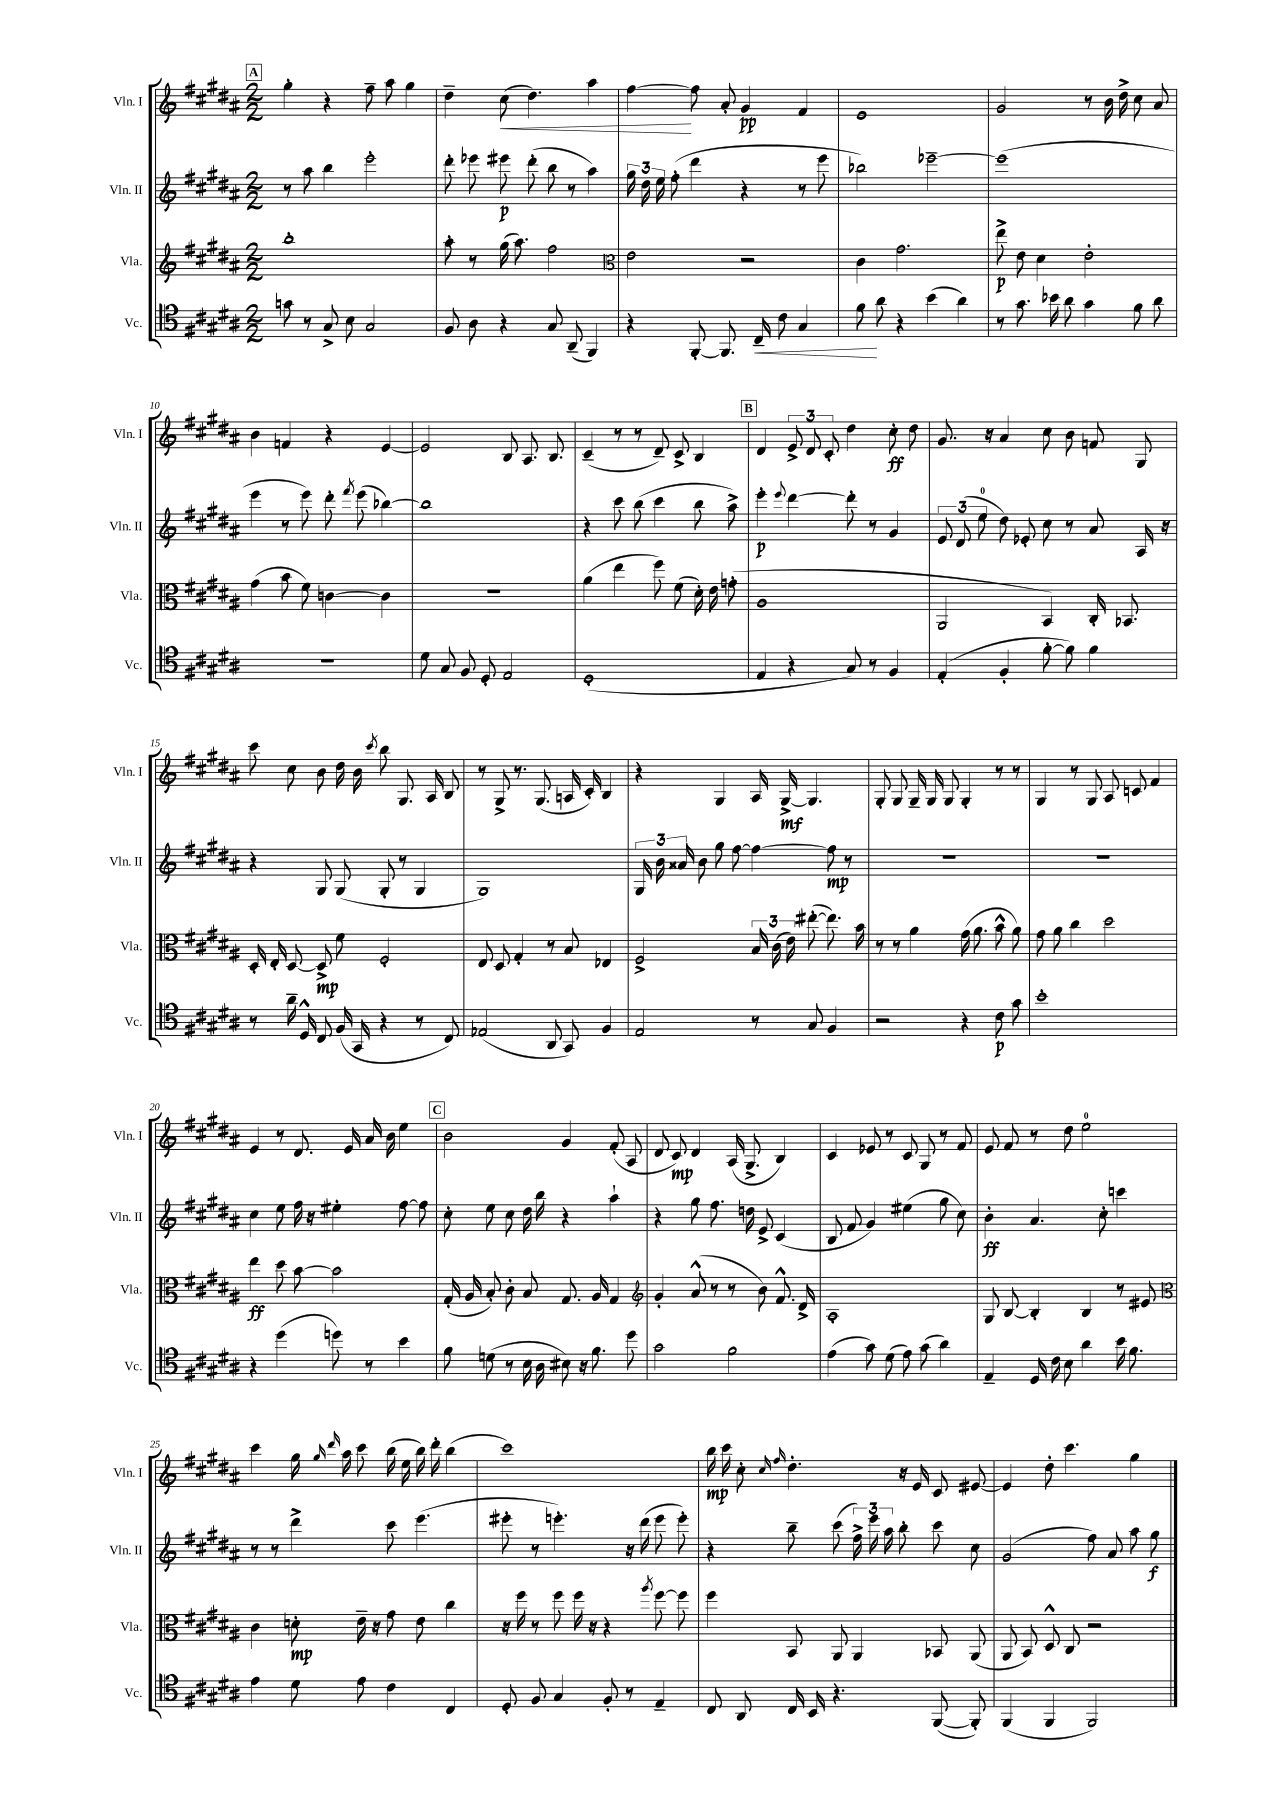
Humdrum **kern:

**kern	**dynam	**kern	**dynam	**kern	**dynam	**kern	**dynam
*part4	*part4	*part3	*part3	*part2	*part2	*part1	*part1
*staff4	*staff4	*staff3	*staff3	*staff2	*staff2	*staff1	*staff1
*I"Vc.	*	*I"Vla.	*	*I"Vln. II	*	*I"Vln. I	*
*I'Vc.	*	*I'Vla.	*	*I'Vln. II	*	*I'Vln. I	*
*clefC4	*	*clefG2	*	*clefG2	*	*clefG2	*
*k[f#c#g#d#a#]	*	*k[f#c#g#d#a#]	*	*k[f#c#g#d#a#]	*	*k[f#c#g#d#a#]	*
*M2/2	*	*M2/2	*	*M2/2	*	*M2/2	*
!!LO:REH:place=s1:t=A
=5	=5	=5	=5	=5	=5	=5	=5
8gn\	.	1bb'	.	8r	.	4gg#'\	.
8r	.	.	.	8aa#\	.	.	.
8G#^/	.	.	.	4bb\	.	4r	.
8B\	.	.	.	.	.	.	.
2G#/	.	.	.	2eee'\	.	8ff#~\	.
.	.	.	.	.	.	8aa#\	.
.	.	.	.	.	.	4gg#\	.
=6	=6	=6	=6	=6	=6	=6	=6
8F#/	.	8aa#'\	.	8ddd#'\	.	4dd#~\	.
8A#\	.	8r	.	8eee-X\	.	.	.
!	!	!	!	!	!	!	!LO:HP:b
4r	.	(16gg#\	.	8eee#X\	p	(8cc#\	<
.	.	8.aa#\)	.	.	.	.	.
.	.	.	.	(8ddd#'\	.	4.dd#\)	.
8G#/	.	2ff#\	.	8bb\	.	.	.
(8AA#~/	.	.	.	8r	.	.	.
4FF#/)	.	.	.	4aa#\)	.	4aa#\	.
=7	=7	=7	=7	=7	=7	=7	=7
*	*	*clefC3	*	*	*	*	*
4r	.	2e\	.	24gg#\	.	[4ff#\	.
.	.	.	.	24dd#\	.	.	.
.	.	.	.	24ee\	.	.	.
.	.	.	.	(8ff#'\	.	.	.
[8FF#'/	.	.	.	4ddd#\	.	8ff#\]	[
8.FF#/]	.	.	.	.	.	8a#'/	.
.	.	2r	.	4r	.	4g#/	pp
!	!LO:HP:b	!	!	!	!	!	!
16C#~/	<	.	.	.	.	.	.
8c#\	.	.	.	.	.	.	.
4G#/	.	.	.	8r	.	4f#/	.
.	.	.	.	8eee\	.	.	.
=8	=8	=8	=8	=8	=8	=8	=8
8f#\	.	4c#\	.	2bb-X\)	.	1e	.
8a#\	[	.	.	.	.	.	.
4r	.	2.g#\	.	.	.	.	.
(4b\	.	.	.	[2eee-X~\	.	.	.
4a#\)	.	.	.	.	.	.	.
=9	=9	=9	=9	=9	=9	=9	=9
8r	.	8ee^\	p	(1eee-]	.	2g#/	.
8.g#\	.	8e\	.	.	.	.	.
.	.	4d#\	.	.	.	.	.
16b-X\	.	.	.	.	.	.	.
8a#\	.	.	.	.	.	.	.
4g#\	.	2e'\	.	.	.	8r	.
.	.	.	.	.	.	16b\	.
.	.	.	.	.	.	16dd#^\	.
8f#\	.	.	.	.	.	8cc#\	.
8a#\	.	.	.	.	.	8a#/	.
!!LO:LB:g=z
=10	=10	=10	=10	=10	=10	=10	=10
1r	.	(4g#\	.	4eee\	.	4b\	.
.	.	8b\	.	8r	.	4fn/	.
.	.	8f#\)	.	8eee\)	.	.	.
.	.	[4cn\	.	8ddd#'\	.	4r	.
.	.	.	.	8qfff#/	.	.	.
.	.	.	.	(8eee\	.	.	.
.	.	4c\]	.	[4bb-X\)	.	[4e/	.
=11	=11	=11	=11	=11	=11	=11	=11
8d#\	.	1r	.	1bb-]	.	2e/]	.
8G#/	.	.	.	.	.	.	.
8F#/	.	.	.	.	.	.	.
8D#'/	.	.	.	.	.	.	.
2E/	.	.	.	.	.	8B/	.
.	.	.	.	.	.	8.A#/	.
.	.	.	.	.	.	8.B/	.
=12	=12	=12	=12	=12	=12	=12	=12
(1D#'	.	(4a#\	.	4r	.	(4c#~/	.
.	.	4ee\	.	8ccc#\	.	8r	.
.	.	.	.	(8bb\	.	8r	.
.	.	8ff#\)	.	4ccc#\	.	8d#~/)	.
.	.	(8f#\	.	.	.	8c#^/	.
.	.	16d#'\)	.	8bb\	.	4B/	.
.	.	16e\	.	.	.	.	.
.	.	(8gn'\	.	8aa#^\)	.	.	.
!!LO:REH:place=s1:t=B
=13	=13	=13	=13	=13	=13	=13	=13
4E/	.	1A#	.	4eee'\	p	4d#/	.
.	.	.	.	8qqeee/	.	.	.
4r	.	.	.	[4ddd#\	.	12e^/	.
.	.	.	.	.	.	12d#/	.
.	.	.	.	.	.	12c#'/	.
8G#/)	.	.	.	8ddd#'\]	.	4dd#\	.
8r	.	.	.	8r	.	.	.
4F#/	.	.	.	4g#/	.	8cc#'\	ff
.	.	.	.	.	.	8dd#\	.
=14	=14	=14	=14	=14	=14	=14	=14
(4E'/	.	2AA#/	.	12e/	.	8.g#/	.
.	.	.	.	(12d#/	.	.	.
.	.	.	.	12ee\	.	.	.
.	.	.	.	.	.	16r	.
4F#'/	.	.	.	8dd#\)	.	4a#/	.
.	.	.	.	8e-X'/	.	.	.
[8f#'\	.	4BB/)	.	8cc#\	.	8cc#\	.
8f#\])	.	.	.	8r	.	8b\	.
4f#\	.	16C#'/	.	8a#/	.	8fn/	.
.	.	8.BB-X/	.	.	.	.	.
.	.	.	.	16A#/	.	8G#/	.
.	.	.	.	16r	.	.	.
!!LO:LB:g=z
=15	=15	=15	=15	=15	=15	=15	=15
8r	.	16D#'/	.	4r	.	8ccc#\	.
.	.	16E'/	.	.	.	.	.
16a#~\	.	[8D#/	.	.	.	8cc#\	.
16D#^^/	.	.	.	.	.	.	.
8C#/	.	8D#^/]	mp	8G#/	.	8b\	.
(16F#/	.	8f#\	.	(8G#/	.	16dd#\	.
16GG#/	.	.	.	.	.	16b\	.
.	.	.	.	.	.	8qccc#/	.
4r	.	2F#'/	.	8G#'/	.	8bb\	.
.	.	.	.	8r	.	8.G#/	.
8r	.	.	.	4G#/	.	.	.
.	.	.	.	.	.	16A#/	.
8C#/)	.	.	.	.	.	8B/	.
=16	=16	=16	=16	=16	=16	=16	=16
(2E-X/	.	8E/	.	1G#)	.	8r	.
.	.	8D#/	.	.	.	8G#^/	.
.	.	4G#'/	.	.	.	8.r	.
.	.	.	.	.	.	(8.G#/	.
8AA#/	.	8r	.	.	.	.	.
8GG#/)	.	8B/	.	.	.	16An/	.
.	.	.	.	.	.	16c#'/)	.
4F#/	.	4E-X/	.	.	.	4B/	.
=17	=17	=17	=17	=17	=17	=17	=17
2E/	.	2F#^/	.	24G#/	.	4r	.
.	.	.	.	24b\	.	.	.
.	.	.	.	24a##X/	.	.	.
.	.	.	.	8b\	.	.	.
.	.	.	.	8gg#\	.	4G#/	.
.	.	.	.	[8ff#\	.	.	.
8r	.	24B/	.	4ff#\_	.	16A#/	.
.	.	(24c#\	.	.	.	.	.
.	.	.	.	.	.	[16G#^/	mf
.	.	24e\)	.	.	.	.	.
8G#/	.	([8ee#X'\	.	.	.	4.G#/]	.
4F#/	.	8.ee#\])	.	8ff#\]	mp	.	.
.	.	.	.	8r	.	.	.
.	.	16b\	.	.	.	.	.
=18	=18	=18	=18	=18	=18	=18	=18
2r	.	8r	.	1r	.	8G#'/	.
.	.	8r	.	.	.	8G#/	.
.	.	4a#\	.	.	.	16G#~/	.
.	.	.	.	.	.	16G#/	.
.	.	.	.	.	.	8G#/	.
4r	.	(16g#\	.	.	.	4G#'/	.
.	.	8.a#\	.	.	.	.	.
8c#\	p	8b^^\	.	.	.	8r	.
8g#\	.	8a#\)	.	.	.	8r	.
=19	=19	=19	=19	=19	=19	=19	=19
1b'	.	8g#\	.	1r	.	4G#/	.
.	.	8a#\	.	.	.	.	.
.	.	4cc#\	.	.	.	8r	.
.	.	.	.	.	.	8G#/	.
.	.	2dd#\	.	.	.	8A#/	.
.	.	.	.	.	.	8cn/	.
.	.	.	.	.	.	4f#/	.
!!LO:LB:g=z
=20	=20	=20	=20	=20	=20	=20	=20
4r	.	4ee\	ff	4cc#\	.	4e/	.
(4dd#\	.	8dd#\	.	8ee\	.	8r	.
.	.	[8b\	.	16ff#\	.	8.d#/	.
.	.	.	.	16r	.	.	.
8ddn\)	.	2b\]	.	4ee#X'\	.	.	.
.	.	.	.	.	.	16e/	.
8r	.	.	.	.	.	16a#/	.
.	.	.	.	.	.	16b\	.
4b\	.	.	.	[8ff#\	.	4ee\	.
.	.	.	.	8ff#\]	.	.	.
!!LO:REH:place=s1:t=C
=21	=21	=21	=21	=21	=21	=21	=21
8f#\	.	(16G#'/	.	8cc#'\	.	2b\	.
.	.	16A#/	.	.	.	.	.
(8dn\	.	8B'/)	.	8ee\	.	.	.
8r	.	8c#'\	.	8cc#\	.	.	.
16B\	.	8B/	.	16dd#\	.	.	.
16A#\	.	.	.	16bb\	.	.	.
8B#X\)	.	8.G#/	.	4r	.	4g#/	.
16r	.	.	.	.	.	.	.
8.f#\	.	16A#/	.	.	.	.	.
.	.	4G#/	.	4aa#`\	.	(8f#'/	.
8dd#\	.	.	.	.	.	8A#/	.
=22	=22	=22	=22	=22	=22	=22	=22
*	*	*clefG2	*	*	*	*	*
2g#\	.	4g#'/	.	4r	.	8d#/	.
.	.	.	.	.	.	8c#/)	mp
.	.	(8a#^^/	.	8gg#\	.	4d#/	.
.	.	8r	.	8.ff#\	.	.	.
2f#\	.	8r	.	.	.	(16A#/	.
.	.	.	.	16ddn\	.	8.G#^/	.
.	.	8b\)	.	8e^/	.	.	.
.	.	8.f#^^/	.	(4c#/	.	4B/)	.
.	.	16d#^/	.	.	.	.	.
=23	=23	=23	=23	=23	=23	=23	=23
(4e\	.	1A#'	.	8B/	.	4c#/	.
.	.	.	.	8f#/	.	.	.
8g#\)	.	.	.	4g#/)	.	8e-X/	.
(8d#\	.	.	.	.	.	8r	.
8e\)	.	.	.	(4ee#X\	.	8c#/	.
(8g#\	.	.	.	.	.	8G#/	.
4a#\)	.	.	.	8gg#\	.	8r	.
.	.	.	.	8cc#\)	.	8f#/	.
=24	=24	=24	=24	=24	=24	=24	=24
4E~/	.	8G#/	.	4b'\	ff	8e/	.
.	.	[8B/	.	.	.	8f#/	.
16D#/	.	4B'/]	.	4.a#/	.	8r	.
16c#\	.	.	.	.	.	.	.
8B\	.	.	.	.	.	8dd#\	.
4a#\	.	4B/	.	.	.	2ee\	.
.	.	.	.	8cc#'\	.	.	.
16b\	.	8r	.	4cccn\	.	.	.
8.f#\	.	.	.	.	.	.	.
.	.	8e#X/	.	.	.	.	.
!!LO:LB:g=z
=25	=25	=25	=25	=25	=25	=25	=25
*	*	*clefC3	*	*	*	*	*
4e\	.	4c#\	.	8r	.	4ccc#\	.
.	.	.	.	8r	.	.	.
8d#\	.	8dn'\	mp	4ddd#^\	.	16gg#\	.
.	.	.	.	.	.	16qqgg#/	.
.	.	.	.	.	.	16qqddd#/	.
.	.	.	.	.	.	16aa#\	.
8e\	.	16e~\	.	.	.	8ccc#\	.
.	.	16r	.	.	.	.	.
4c#\	.	8g#\	.	8ccc#\	.	(16bb\	.
.	.	.	.	.	.	16ee\	.
.	.	8e\	.	(4.eee\	.	16bb\)	.
.	.	.	.	.	.	16ddd#'\	.
4C#/	.	4cc#\	.	.	.	(4bb\	.
=26	=26	=26	=26	=26	=26	=26	=26
8D#'/	.	16r	.	8eee#X'\	.	1ccc#)	.
.	.	16ff#\	.	.	.	.	.
8F#/	.	8r	.	8r	.	.	.
4G#/	.	8ff#\	.	4.eeen'\)	.	.	.
.	.	16ff#\	.	.	.	.	.
.	.	16r	.	.	.	.	.
8F#'/	.	4r	.	.	.	.	.
8r	.	.	.	16r	.	.	.
.	.	.	.	(16ddd#\	.	.	.
.	.	8qaa#/	.	.	.	.	.
4E~/	.	[8ff#\	.	8eee\	.	.	.
.	.	8ff#\]	.	8eee'\)	.	.	.
=27	=27	=27	=27	=27	=27	=27	=27
8C#/	.	4ff#\	.	4r	.	16bb\	mp
.	.	.	.	.	.	16ccc#\	.
8AA#/	.	.	.	.	.	8cc#'\	.
.	.	.	.	.	.	16qqcc#/	.
.	.	.	.	.	.	16qqff#/	.
16C#/	.	8BB/	.	8bb~\	.	4.dd#'\	.
16BB/	.	.	.	.	.	.	.
4.r	.	8AA#/	.	(8ccc#\	.	.	.
.	.	4AA#/	.	24ff#^\)	.	.	.
.	.	.	.	24eee\	.	.	.
.	.	.	.	24aa#\	.	.	.
.	.	.	.	8bb'\	.	16r	.
.	.	.	.	.	.	16e/	.
([8FF#/	.	8BB-X/	.	8ccc#\	.	8c#/	.
8FF#'/])	.	(8AA#/	.	8cc#\	.	[8e#X/	.
=28	=28	=28	=28	=28	=28	=28	=28
(4FF#/	.	8AA#/	.	(2g#/	.	4e#/]	.
.	.	8BB/)	.	.	.	.	.
4FF#/	.	8D#^^/	.	.	.	8dd#'\	.
.	.	8C#/	.	.	.	4.ccc#\	.
2FF#/)	.	2r	.	8ff#\)	.	.	.
.	.	.	.	8a#/	.	.	.
.	.	.	.	8aa#\	.	4gg#\	.
.	.	.	.	8gg#\	f	.	.
==	==	==	==	==	==	==	==
*-	*-	*-	*-	*-	*-	*-	*-
